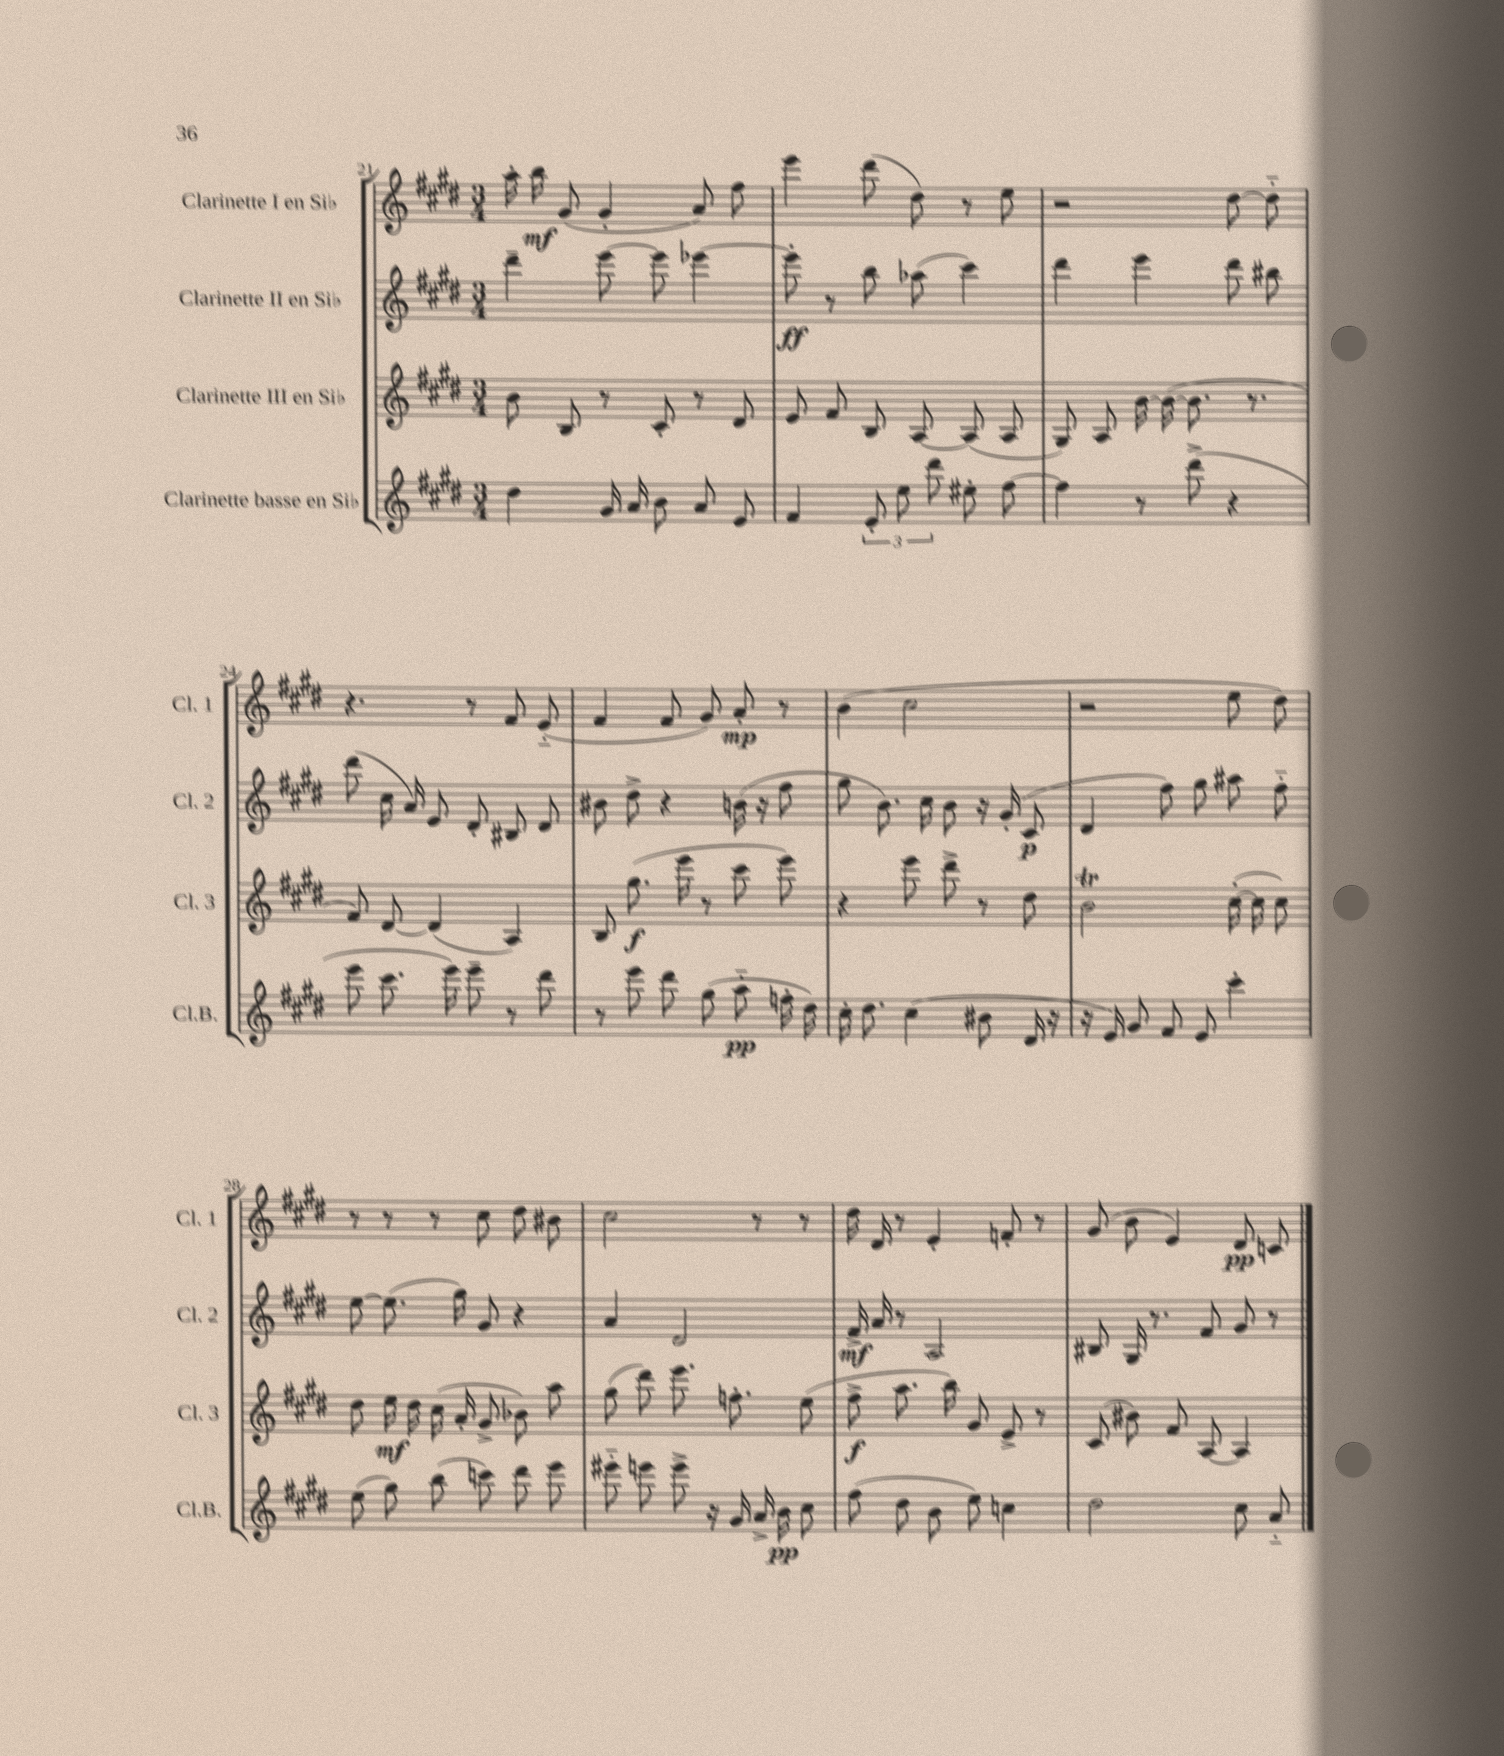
<<
\new StaffGroup <<
\new Staff = "s0" \with { instrumentName = "Clarinette I en Sib" shortInstrumentName = "Cl. 1" } {
    \clef treble \key e \major \numericTimeSignature \time 3/4
    \autoBeamOff a''16-. b''16\mf gis'8( gis'4-. a'8) fis''8 |
    e'''4 dis'''8( dis''8) r8 e''8 |
    r2 dis''8~ dis''8-_ |
    r4. r8 fis'8 e'8-_( |
    fis'4 fis'8 gis'8) a'8-.\mp r8 |
    b'4( cis''2 |
    r2 e''8 dis''8) |
    r8 r8 r8 cis''8 dis''8 bis'8 |
    cis''2 r8 r8 |
    dis''16 dis'16 r8 e'4-. f'8-. r8 |
    gis'8( b'8 e'4) dis'8\pp c'8 \bar "|." |
}
\new Staff = "s1" \with { instrumentName = "Clarinette II en Sib" shortInstrumentName = "Cl. 2" } {
    \clef treble \key e \major \numericTimeSignature \time 3/4
    \autoBeamOff dis'''4-- e'''8~ e'''8 ees'''4~ |
    ees'''8-.\ff r8 b''8 aes''8( cis'''4) |
    dis'''4 e'''4 dis'''8 bis''8 |
    dis'''8( cis''16 a'16) e'8 dis'8-. bis8 dis'8 |
    bis'8 dis''8-> r4 b'16( r16 fis''8 |
    gis''8 b'8.) cis''16 b'8 r16 gis'16-.( cis'8\p |
    dis'4 fis''8) gis''8 ais''8 fis''8-_ |
    e''8~ e''8.( gis''16) gis'8 r4 |
    a'4 dis'2 |
    fis'16->\mf a'16 r8 a2 |
    bis8 gis16 r8. fis'8 gis'8 r8 \bar "|." |
}
\new Staff = "s2" \with { instrumentName = "Clarinette III en Sib" shortInstrumentName = "Cl. 3" } {
    \clef treble \key e \major \numericTimeSignature \time 3/4
    \autoBeamOff b'8 b8 r8 cis'8-. r8 dis'8 |
    e'8 fis'8 b8 a8~ a8( a8 |
    gis8) a8 b'16~ b'16~( b'8. r8. |
    fis'8) dis'8~ dis'4( a4) |
    b8 gis''8.\f( e'''16 r8 cis'''8 e'''8) |
    r4 e'''8 dis'''8-> r8 dis''8 |
    b'2\trill cis''16~-.( cis''16 cis''8) |
    dis''8 e''16\mf dis''16 cis''16( a'16-. gis'8-> bes'8) a''8 |
    gis''8( dis'''8) e'''8. f''8.-. e''8( |
    fis''8->\f a''8. b''16) gis'8 e'8-> r8 |
    cis'8( bis'8) fis'8 a8~ a4 \bar "|." |
}
\new Staff = "s3" \with { instrumentName = "Clarinette basse en Sib" shortInstrumentName = "Cl.B." } {
    \clef treble \key e \major \numericTimeSignature \time 3/4
    \autoBeamOff dis''4 gis'16 a'16 b'8 a'8 e'8 |
    fis'4 \tuplet 3/2 { e'8-. e''8 dis'''8 } eis''8-. fis''8~ |
    fis''4 r8 dis'''8->( r4 |
    e'''8 cis'''8. e'''16) e'''8-- r8 dis'''8 |
    r8 e'''8 dis'''8 gis''8( a''8-_\pp f''16-. dis''16) |
    cis''16-. dis''8. cis''4( bis'8 dis'16 r16 |
    r16 e'16) gis'8 fis'8 e'8 cis'''4-. |
    e''8( gis''8) b''8( c'''8) dis'''8 e'''8 |
    eis'''8-_ e'''8 e'''8-> r16 gis'16 a'16-> b'16\pp cis''8 |
    fis''8( dis''8 b'8 e''8) c''4 |
    dis''2 cis''8 a'8-_ \bar "|." |
}
>>
>>
\layout { \context { \Score currentBarNumber = #21 } }
